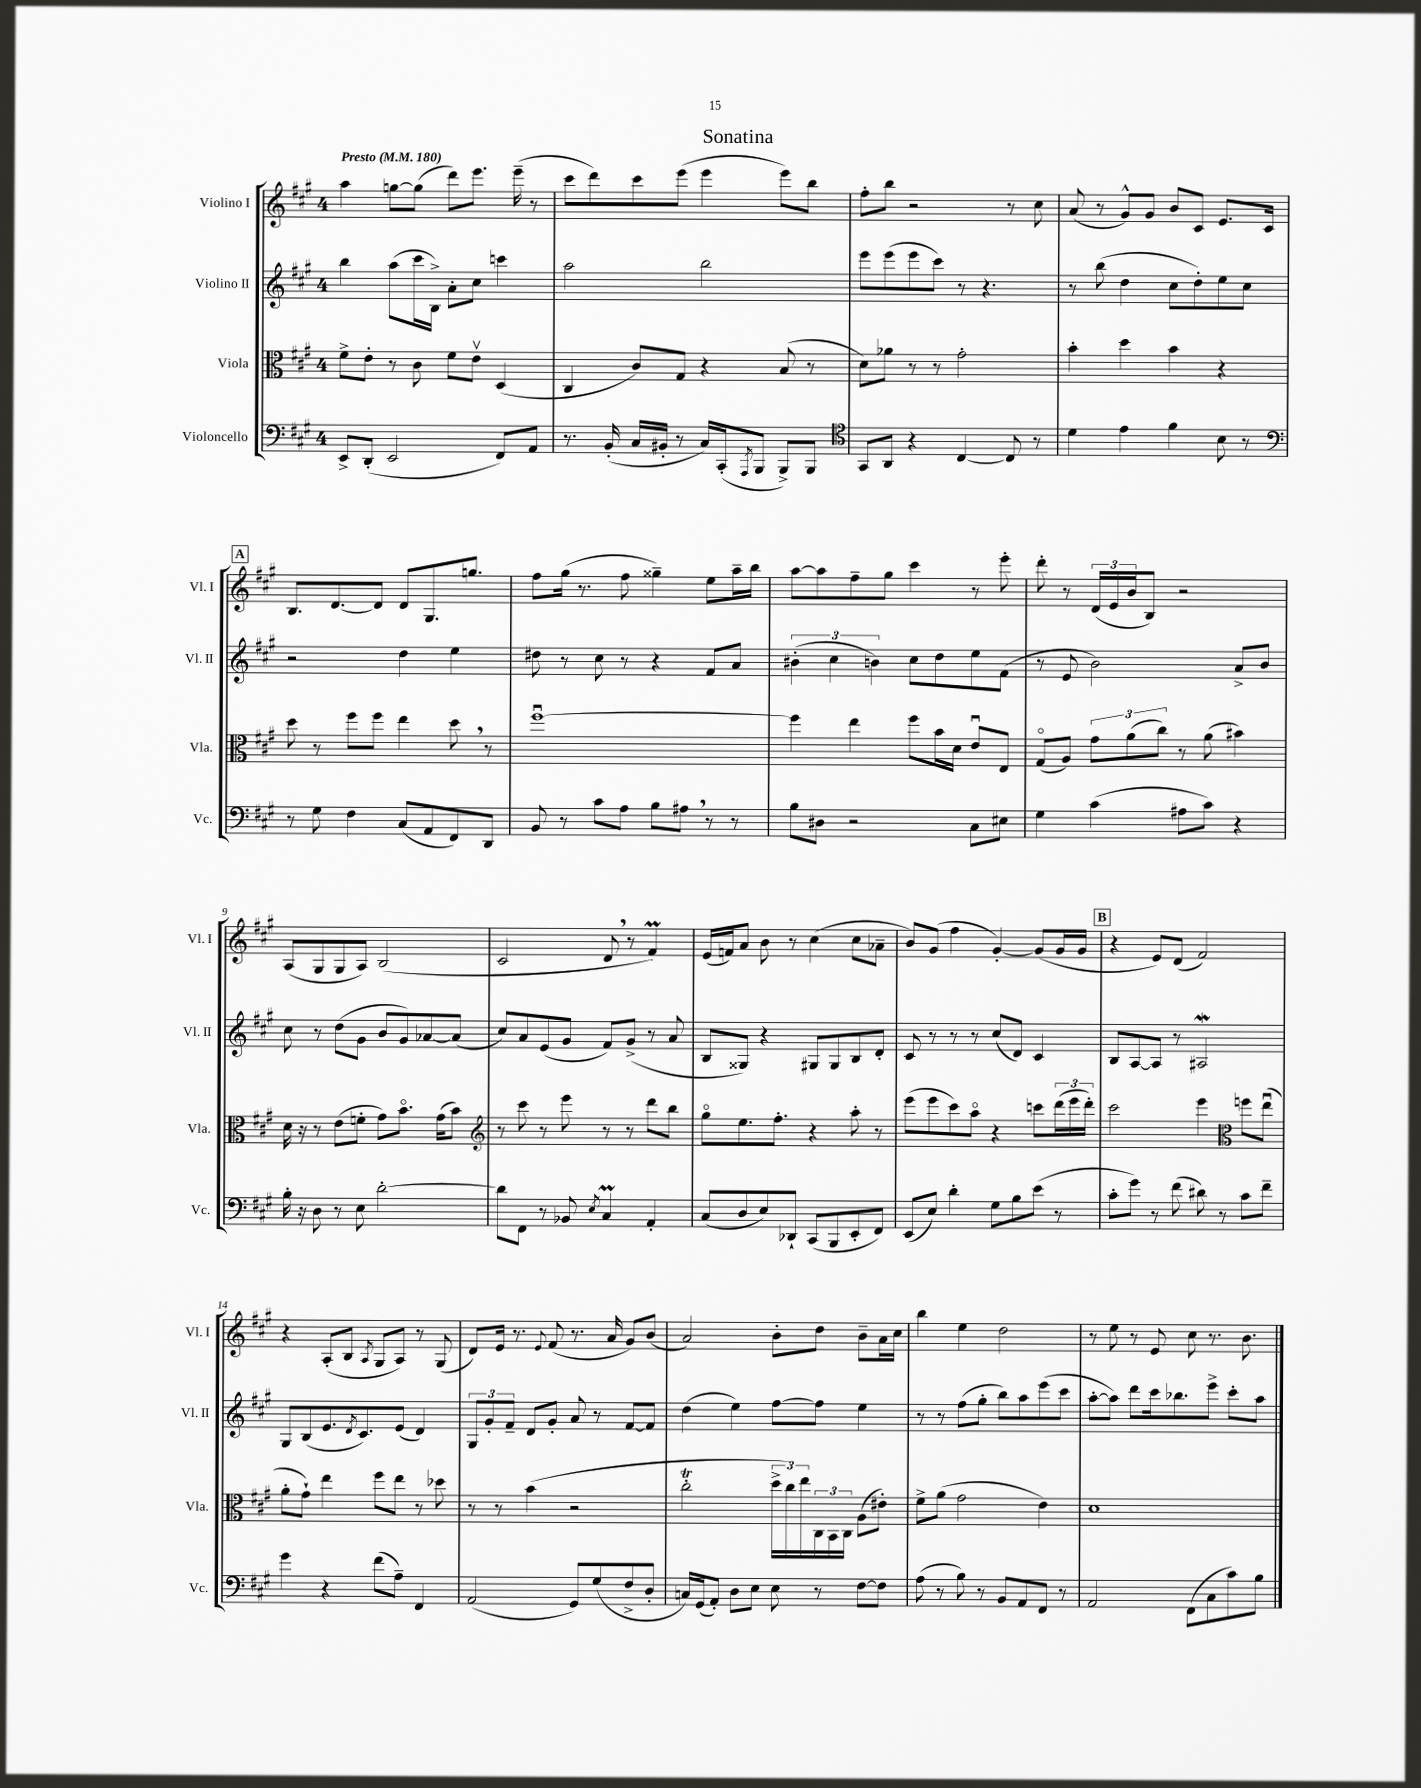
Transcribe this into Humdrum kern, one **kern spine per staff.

**kern	**kern	**kern	**kern
*staff4	*staff3	*staff2	*staff1
*clefF4	*clefC3	*clefG2	*clefG2
*k[f#c#g#]	*k[f#c#g#]	*k[f#c#g#]	*k[f#c#g#]
*M4/4	*M4/4	*M4/4	*M4/4
*MM180	*MM180	*MM180	*MM180
8EE^	8f#^	4bb	4aa
(8DD'	8e'	.	.
2EE	8r	(8aa	[8gg
.	8c#	16ccc#	(8gg]
.	.	16B^)	.
.	8f#	8a'	8ddd)
.	8ev	8cc#	8.eee
8FF#)	(4D	4ccc	.
.	.	.	(16eee~
8AA	.	.	8r
=	=	=	=
8.r	4C#	2aa	8ccc#
.	.	.	8ddd)
(16BB'	.	.	.
16C#	8c#)	.	8ccc#
16BB#'	.	.	.
8r	8G#	.	(8eee
16C#)	4r	2bb	4eee
(16CC#'	.	.	.
8qAAA	.	.	.
8BBB	.	.	.
8BBB^)	(8B	.	8eee)
8BBB	8r	.	8bb
=	=	=	=
*clefC4	*	*	*
8GG#	8d)	8eee	8ff#'
8AA	8a-	(8eee	8bb
4r	8r	8eee	2r
.	8r	8ccc#)	.
[4C#	2g#'	8r	.
.	.	4.r	.
8C#]	.	.	8r
8r	.	.	8cc#
=	=	=	=
4d	4b'	8r	(8a
.	.	(8bb	8r
4e	4dd	4dd	8g#^^)
.	.	.	8g#
4f#	4b	8cc#	8b
.	.	8dd')	8c#
8B	4r	8ee	8.e
8r	.	8cc#	.
.	.	.	16c#
=	=	=	=
*clefF4	*	*	*
8r	8dd	2r	8.B
8G#	8r	.	.
.	.	.	[8.d
4F#	8ff#	.	.
.	8ff#	.	8d]
(8C#	4ee	4dd	8d
8AA	.	.	8.G#
8FF#)	8dd	4ee	.
.	.	.	8.gg
8DD	8r	.	.
=	=	=	=
8BB	[1ff#u	8dd#	8ff#
8r	.	8r	(16gg#
.	.	.	8.r
8c#	.	8cc#	.
8A	.	8r	8ff#
8B	.	4r	4gg##~)
8A#	.	.	.
8r	.	8f#	8ee
8r	.	8a	16aa~
.	.	.	16bb
=	=	=	=
8B	4ff#]	(6b#'	[8aa
8D#	.	.	8aa]
.	.	6cc#	.
2r	4ee	.	8ff#~
.	.	6b)	.
.	.	.	8gg#
.	8ff#	8cc#	4ccc#
.	16b	8dd	.
.	16d	.	.
8C#	8eu	8ee	8r
8E#	8E	(8f#	8eee'
=	=	=	=
4G#	(8G#o	8r	8ddd'
.	8A)	8e	8r
(4c#	12g#	2b)	(24d
.	.	.	24e
.	(12a	.	24b
.	.	.	8B)
.	12cc#)	.	.
8A#	8r	.	2r
8c#)	(8a	.	.
4r	4b#)	8a^	.
.	.	8b	.
=	=	=	=
16B'	16d	8cc#	(8A
16r	16r	.	.
8D	8r	8r	8G#
8r	(8e	(8dd	8G#
8E	8f'	8g#	8A)
[2d'	8g#)	8b	(2B
.	8.bo	8g#)	.
.	.	[8a-	.
.	(16g#	.	.
.	8b)	(8a-]	.
=	=	=	=
*	*clefG2	*	*
8d]	8r	8cc#)	2c#
8FF#	8ccc#	8a	.
8r	8r	(8e	.
8BB-	8eee	8g#	.
8qE	.	.	.
4C#	8r	8f#)	8d
.	8r	(8g#^	8r
4AA'	8ddd	8r	4f#)
.	8bb	8a	.
=	=	=	=
(8C#	8gg#o	8B	(16e
.	.	.	16f)
8D	8.ee	8G##)	8a
8E)	.	4r	8b
.	8.ff#'	.	.
8DD-`	.	.	8r
(8CC#	4r	8G#	(4cc#
8BBB	.	8G#	.
8EE'	8aa'	8B	8cc#
8FF#)	8r	8d'	8a-~
=	=	=	=
(8EE	(8eee	8c#	8b)
8E)	8eee	8r	(8g#
4d'	8ccc#)	8r	4ff#
.	8aao	8r	.
8G#	4r	(8cc#	[4g#')
8B	.	8d)	.
(8e	8ccc	4c#	(8g#]
8r	(24ddd	.	16g#
.	24eee	.	.
.	.	.	16g#
.	24ddd')	.	.
=	=	=	=
8c#'	2ccc#	8B	4r
8g#)	.	[8A	.
8r	.	8A]	8e)
(8f#	.	8r	(8d
8d#)	4eee	2A#	2f#)
8r	.	.	.
*	*clefC3	*	*
8c#	8ff	.	.
8f#~	(8eeu	.	.
=	=	=	=
4g#	8a'	8G#	4r
.	8g#`)	(8B	.
4r	4ee	8.e	(8A'
.	.	.	8B
.	.	8qd	.
.	.	8.c#)	.
.	.	.	8qA
(8f#	8ff#	.	8G#
8A~)	8ee	(8e	8A)
4FF#	8r	4d)	8r
.	8dd-	.	(8G#
=	=	=	=
(2AA	8r	12G#	8d)
.	.	12g#'	.
.	8r	.	16e
.	.	12f#~	.
.	.	.	8.r
.	(4b	8d	.
.	.	.	8qqe
.	.	8g#'	(8f#
8GG#)	2r	8a	8.r
(8G#	.	8r	.
.	.	.	16a
8F#^	.	[8f#	8g#)
8D'	.	8f#]	(8b
=	=	=	=
16C)	2cc#'	(4dd	2a)
(16GG#	.	.	.
8AA')	.	.	.
8D	.	4ee)	.
8E	.	.	.
8E	24dd^	[8ff#	8b'
.	24cc#)	.	.
.	24ee	.	.
8r	24C#	8ff#]	8dd
.	24BB	.	.
.	24C#	.	.
[8F#	(8A	4ee	8b~
8F#]	8e#')	.	16a
.	.	.	16cc#
=	=	=	=
(8A	8f#^	8r	4bb
8r	(8a	8r	.
8B)	2g#	(8ff#	4ee
8r	.	8gg#'	.
8BB	.	8bb)	2dd
8AA	.	8aa	.
8FF#	4e)	(8eee	.
8r	.	8ccc#	.
=	=	=	=
2AA	1d	[8aa'	8r
.	.	8aa])	8ee
.	.	8ddd	8r
.	.	16ccc#	8e
.	.	8.bb-	.
(8FF#	.	.	8cc#
8C#	.	8eee^	8.r
8c#)	.	8ccc#'	.
.	.	.	8.b
8B	.	8aa	.
==	==	==	==
*-	*-	*-	*-
